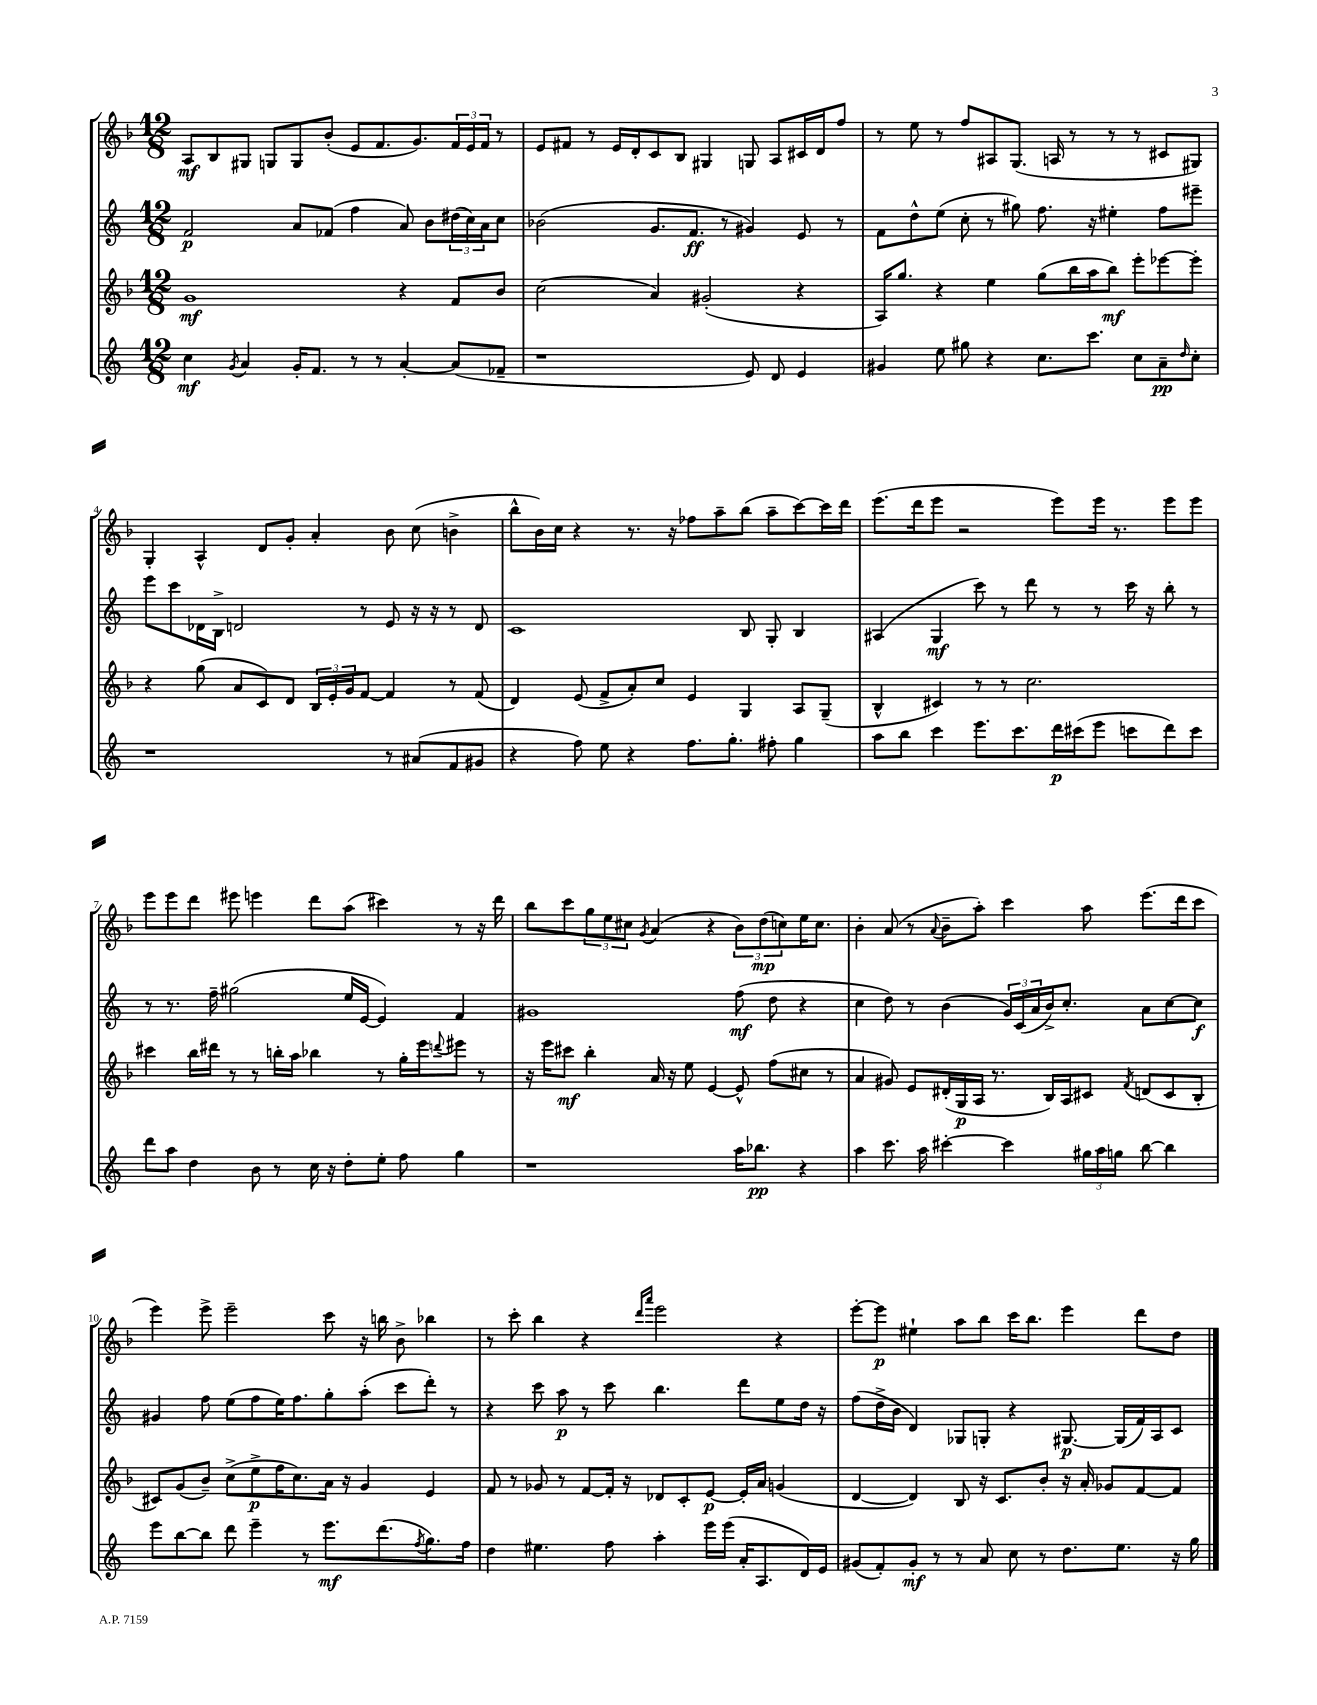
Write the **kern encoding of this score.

**kern	**kern	**kern	**kern
*staff4	*staff3	*staff2	*staff1
*clefG2	*clefG2	*clefG2	*clefG2
*k[]	*k[b-]	*k[]	*k[b-]
*M12/8	*M12/8	*M12/8	*M12/8
4cc	1g	2f	8A
.	.	.	8B-
8qg	.	.	.
4a	.	.	8G#
.	.	.	8G
16g'	.	8a	8G
8.f	.	.	.
.	.	(8f-	(8b-'
8r	.	4ff	8e
8r	.	.	8.f
[4a'	4r	8a)	.
.	.	.	8.g)
.	.	8b	.
(8a]	8f	(24dd#	24f
.	.	24cc)	24e
.	.	24a	24f
8f-~	8b-	8cc	8r
=	=	=	=
1r	(2cc	(2b-	8e
.	.	.	8f#
.	.	.	8r
.	.	.	16e
.	.	.	16d'
.	4a)	8.g	8c
.	.	.	8B-
.	.	8.f	.
.	(2g#'	.	4G#
.	.	8r	.
8e)	.	4g#)	8G
8d	.	.	8A
4e	4r	8e	16c#
.	.	.	16d
.	.	8r	8ff
=	=	=	=
4g#	16A)	8f	8r
.	8.gg	.	.
.	.	8dd^^	8ee
8ee	4r	(8ee	8r
8gg#	.	8cc'	8ff
4r	4ee	8r	8A#
.	.	8gg#)	(8.G
8.cc	(8gg	8.ff	.
.	.	.	16A
.	16bb-	.	8r
8.ccc	16aa	16r	.
.	8bb-)	4ee#'	8r
8cc	8eee'	.	8r
8a~	[8eee-	8ff	8c#
16qqdd	.	.	.
8cc'	8eee-']	8eee#~	8G#)
=	=	=	=
1r	4r	8eee	4G'
.	.	8ccc	.
.	(8gg	16d-	4A^^
.	.	16B^	.
.	8a	2d	.
.	8c)	.	8d
.	8d	.	8g'
.	24B-	.	4a'
.	24e'	.	.
.	24g	.	.
.	[8f	8r	.
8r	4f]	8e	8b-
(8a#	.	16r	(8cc
.	.	16r	.
8f	8r	8r	4b^
8g#	(8f	8d	.
=	=	=	=
4r	4d)	1c	8bb-^^
.	.	.	16b-)
.	.	.	16cc
8ff)	(8e	.	4r
8ee	8f^	.	.
4r	8a')	.	8.r
.	8cc	.	.
.	.	.	16r
8.ff	4e	.	8ff-
.	.	.	8aa~
8.gg'	.	.	.
.	4G	8B	(8bb-
8ff#'	.	8G'	8aa~
4gg	8A	4B	[8ccc)
.	(8G~	.	16ccc]
.	.	.	16ddd
=	=	=	=
8aa	4B-^^	(4A#	(8.eee
8bb	.	.	.
.	.	.	16ddd
4ccc	4c#)	4G	8eee
.	.	.	2r
8.eee	8r	8ccc)	.
.	8r	8r	.
8.ccc	.	.	.
.	2.cc	8ddd	.
16ddd	.	8r	8eee)
(16ccc#	.	.	.
8eee	.	8r	16eee
.	.	.	8.r
8ccc	.	16ccc	.
.	.	16r	.
8ddd)	.	8bb'	8eee
8ccc	.	8r	8eee
=	=	=	=
8ddd	4ccc#	8r	8eee
8aa	.	8.r	8eee
4dd	16bb-	.	8ddd
.	16ddd#	16ff~	.
.	8r	(2gg#	8eee#
8b	8r	.	4eee
8r	16bb'	.	.
.	16aa	.	.
16cc	4bb-	.	8ddd
16r	.	.	.
8dd'	.	16ee	(8aa
.	.	[16e	.
8ee'	8r	4e])	4ccc#)
8ff	16gg'	.	.
.	16eee	.	.
.	8qqddd	.	.
4gg	8eee#	4f	8r
.	8r	.	16r
.	.	.	16ddd
=	=	=	=
1r	16r	1g#	8bb-
.	16eee	.	.
.	8ccc#	.	8ccc
.	4bb-'	.	12gg
.	.	.	12ee
.	.	.	12cc#
.	.	.	8qg
.	16a	.	(4a
.	16r	.	.
.	8ee	.	.
.	[4e	.	4r
16aa	8e^^]	(8ff	12b-)
8.bb-	.	.	.
.	.	.	(12dd
.	(8ff	8dd	.
.	.	.	12cc)
4r	8cc#	4r	16ee
.	.	.	8.cc
.	8r	.	.
=	=	=	=
4aa	4a	4cc	4b-'
8.ccc	8g#)	8dd)	(8a
.	8e	8r	8r
16aa	.	.	.
.	.	.	8qqa
[4ccc#'	(16d#'	(4b	8b-~
.	16G	.	.
.	16A	.	8aa')
.	8.r	.	.
4ccc#]	.	24g)	4ccc
.	.	(24c	.
.	.	24a	.
.	16B-)	16b^)	.
.	16A	8.cc'	.
24gg#	8c#	.	8aa
24aa	.	.	.
24gg	.	.	.
.	8qf	.	.
[8bb	(8d	8a	(8.eee
4bb]	8c#	[8cc	.
.	.	.	16ddd
.	8B-'	8cc]	8ccc
=	=	=	=
8eee	8c#)	4g#	4eee)
[8bb	(8g	.	.
8bb]	8b-~)	8ff	8eee^
8ddd	(8cc^	(8ee	2eee~
4eee~	8ee^	8ff	.
.	16ff	16ee)	.
.	8.cc)	8.ff	.
8r	.	.	.
8.eee	16a	8gg'	8ccc
.	16r	.	.
.	4g	(8aa'	16r
(8.ddd	.	.	16bb
.	.	8ccc	8b-^
8qff	.	.	.
8.gg)	4e	8ddd')	4bb-
.	.	8r	.
16ff	.	.	.
=	=	=	=
4dd	8f	4r	8r
.	8r	.	8ccc'
4.ee#	8g-	8ccc	4bb-
.	8r	8aa	.
.	[8f	8r	4r
8ff	16f']	8ccc	.
.	16r	.	.
.	.	.	16qqddd
.	.	.	16qqaaa
4aa'	8d-	4.bb	2eee
.	8c'	.	.
16eee	[8e	.	.
(16eee	.	.	.
16a'	16e']	8ddd	.
8.A	16a	.	.
.	(4g	8ee	4r
16d)	.	16dd	.
16e	.	16r	.
=	=	=	=
(8g#	[4d	(8ff	[8eee'
8f')	.	16dd^	8eee]
.	.	16b	.
8g#'	4d])	4d)	4ee#`
8r	.	.	.
8r	8B-	8G-	8aa
8a	16r	8G'	8bb-
.	8.c	.	.
8cc	.	4r	16ccc
.	.	.	8.bb-
8r	8b-'	.	.
8.dd	16r	[8.G#	4eee
.	16a'	.	.
.	8g-	.	.
8.ee	.	(16G#]	.
.	[8f	16f)	8ddd
.	.	16A	.
16r	8f]	8c	8dd
16gg	.	.	.
==	==	==	==
*-	*-	*-	*-
